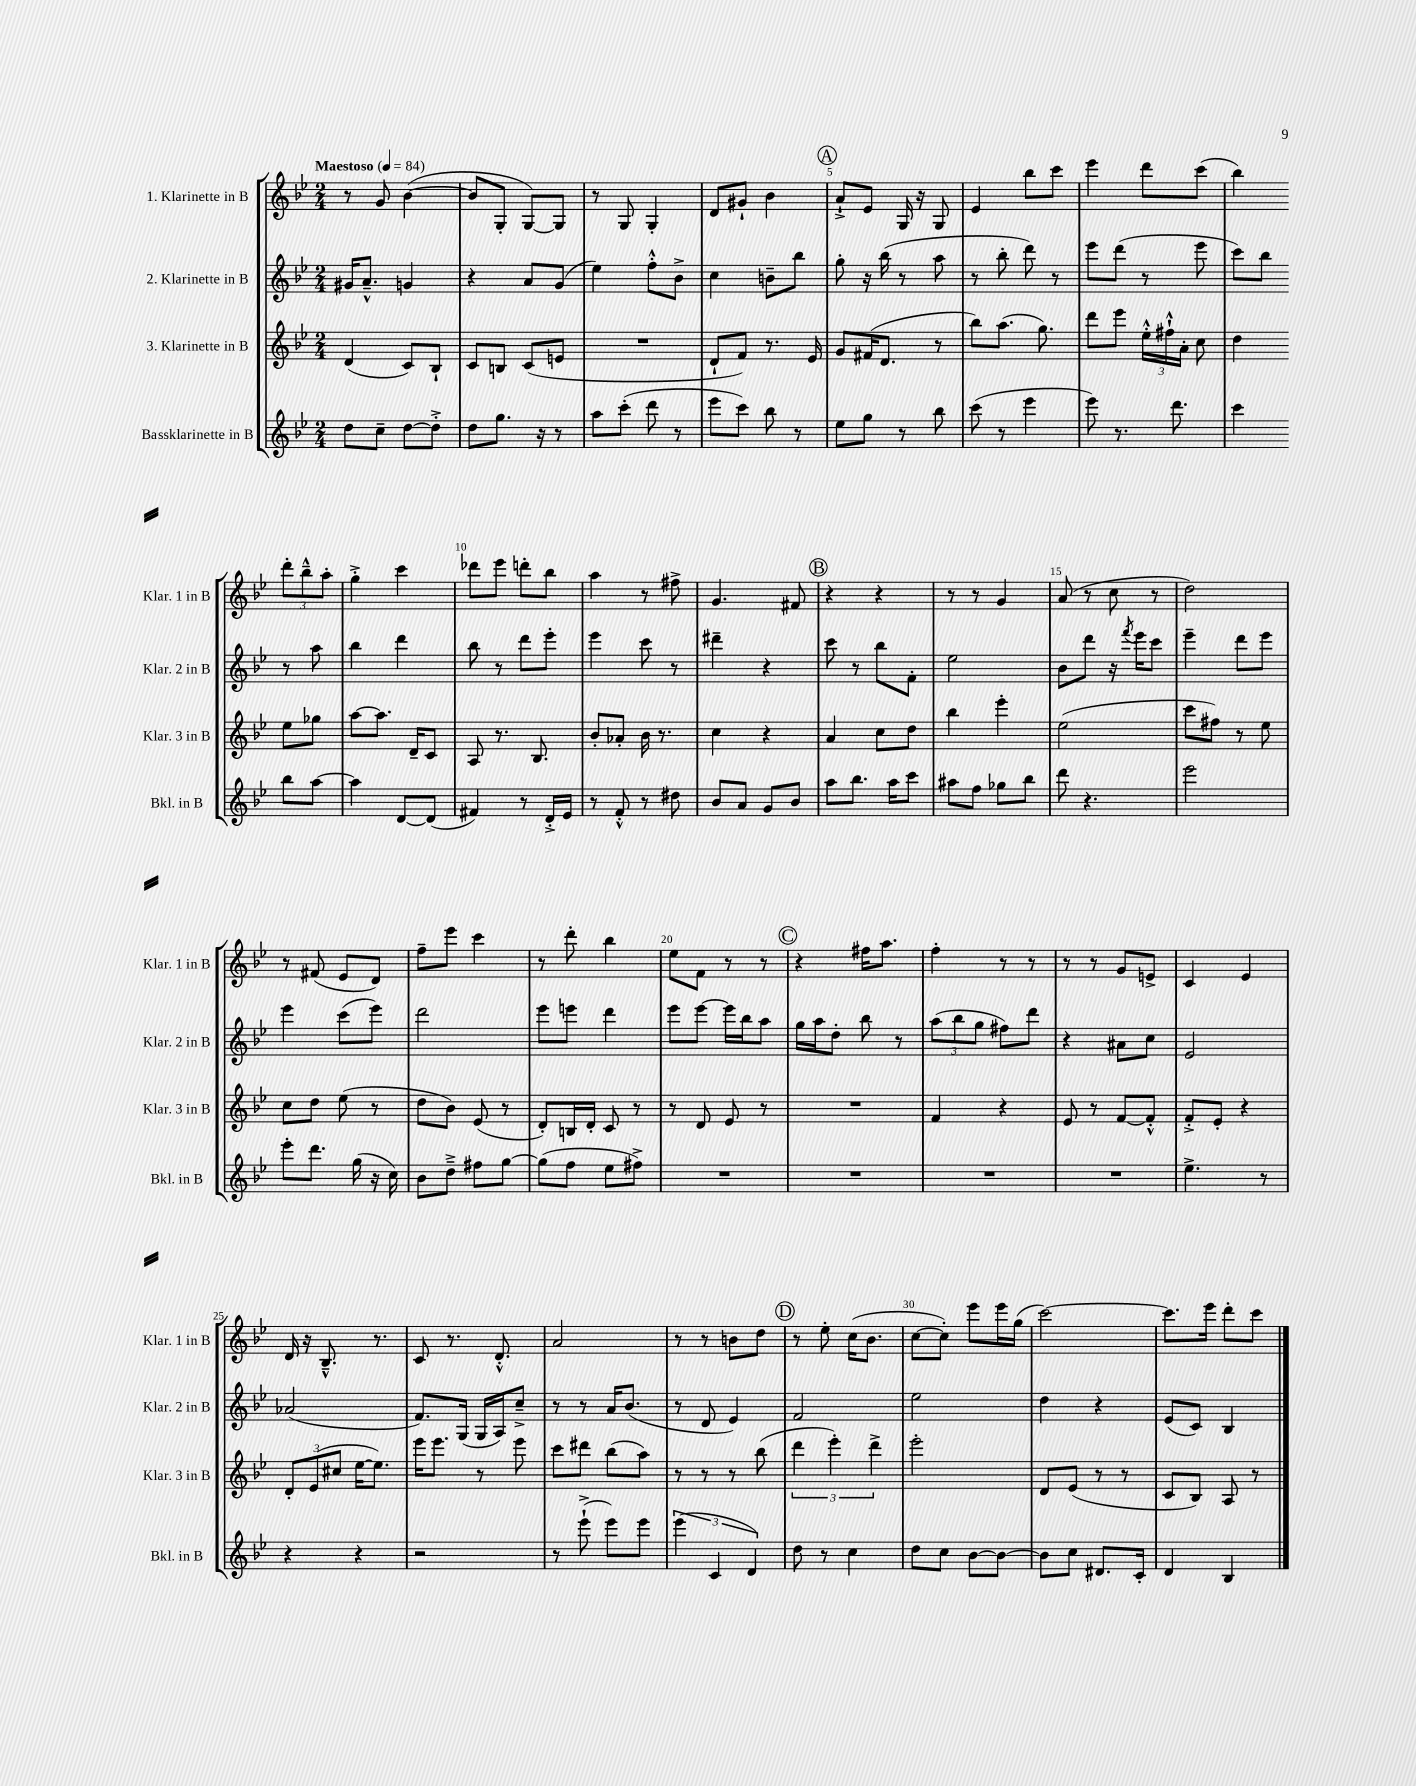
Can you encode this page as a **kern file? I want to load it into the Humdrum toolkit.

**kern	**kern	**kern	**kern
*part4	*part3	*part2	*part1
*staff4	*staff3	*staff2	*staff1
*I"Bassklarinette in B	*I"3. Klarinette in B	*I"2. Klarinette in B	*I"1. Klarinette in B
*I'Bkl. in B	*I'Klar. 3 in B	*I'Klar. 2 in B	*I'Klar. 1 in B
*clefG2	*clefG2	*clefG2	*clefG2
*k[b-e-]	*k[b-e-]	*k[b-e-]	*k[b-e-]
*M2/4	*M2/4	*M2/4	*M2/4
*MM84	*MM84	*MM84	*MM84
=1	=1	=1	=1
!	!	!	!LO:TX:a:B:t=Maestoso
8dd\L	(4d/	16g#X/KL	8r
.	.	8.a~^^/J	.
8cc~\J	.	.	8g/
[8dd\L	8c/L)	4gn/	([4b-\
8dd'^\J]	8B-`/J	.	.
=2	=2	=2	=2
8dd\L	8c/L	4r	8b-/L]
8.gg\J	8Bn/J	.	8G'/J
.	(8c/L	8a/L	[8G/L)
16r	.	.	.
8r	8en/J	(8g/J	8G/J]
=3	=3	=3	=3
8aa\L	2r	4ee-\)	8r
(8ccc'\J	.	.	8G/
8ddd\	.	8ff'^^\L	4G'/
8r	.	8b-^\J	.
=4	=4	=4	=4
8eee-\L	8d`/L	4cc\	8d/L
8ccc\J)	8f/J)	.	8g#X`/J
8bb-\	8.r	8bn~\L	4b-\
8r	.	8bb-\J	.
.	16e-/	.	.
!!LO:REH:place=s1:t=A
=5	=5	=5	=5
8ee-\L	8g/L	8gg'\	8a`^/L
8gg\J	(16f#X/K	16r	8e-/J
.	8.d/J	(16bb-\	.
8r	.	8r	16G/
.	.	.	16r
8bb-\	8r	8aa\	8G/
=6	=6	=6	=6
(8ccc\	8bb-\L)	8r	4e-/
8r	(8.aa\J	8bb-'\	.
4eee-\	.	8ddd\)	8bb-\L
.	8.gg\)	.	.
.	.	8r	8ccc\J
=7	=7	=7	=7
8eee-\)	8ddd\L	8eee-\L	4eee-\
8.r	8eee-\J	(8ddd\J	.
.	24ee-'^^\LL	8r	8ddd\L
.	24ff#X`^^\	.	.
8.ddd\	.	.	.
.	24a'\JJ	.	.
.	8cc\	8eee-\	(8ccc\J
=8	=8	=8	=8
4ccc\	4dd\	8ccc\L)	4bb-\)
.	.	8bb-\J	.
8bb-\L	8ee-\L	8r	12ddd'\L
.	.	.	12bb-~^^\
[8aa\J	8gg-X\J	8aa\	.
.	.	.	12aa'\J
!!LO:LB:g=z
=9	=9	=9	=9
4aa\]	[8aa\L	4bb-\	4gg'^\
.	8.aa\J]	.	.
[8d/L	.	4ddd\	4ccc\
.	16d~/KL	.	.
(8d/J]	8c/J	.	.
=10	=10	=10	=10
4f#X/)	8A/	8bb-\	8ddd-X\L
.	8.r	8r	8eee-\J
8r	.	8ddd\L	8dddn'\L
.	8.B-/	.	.
16d'^/LL	.	8eee-'\J	8bb-\J
16e-/JJ	.	.	.
=11	=11	=11	=11
8r	8b-'/L	4eee-\	4aa\
8f'^^/	8a-X'/J	.	.
8r	16b-\	8ccc\	8r
.	8.r	.	.
8dd#X\	.	8r	8ff#X^\
=12	=12	=12	=12
8b-/L	4cc\	4ddd#X~\	4.g/
8a/J	.	.	.
8g/L	4r	4r	.
8b-/J	.	.	8f#X/
!!LO:REH:place=s1:t=B
=13	=13	=13	=13
8aa\L	4a/	8ccc\	4r
8.bb-\J	.	8r	.
.	8cc\L	8bb-\L	4r
16aa\KL	.	.	.
8ccc\J	8dd\J	8f'\J	.
=14	=14	=14	=14
8aa#X\L	4bb-\	2ee-\	8r
8ff\J	.	.	8r
8gg-X\L	4eee-'\	.	4g/
8bb-\J	.	.	.
=15	=15	=15	=15
8ddd\	(2ee-\	8b-\L	(8a/
4.r	.	8ddd\J	8r
.	.	16r	8cc\
.	.	8qfff/	.
.	.	16eee-\KL	.
.	.	8ccc\J	8r
=16	=16	=16	=16
2eee-\	8ccc\L	4eee-~\	2dd\)
.	8ff#X\J)	.	.
.	8r	8ddd\L	.
.	8ee-\	8eee-\J	.
!!LO:LB:g=z
=17	=17	=17	=17
8eee-'\L	8cc\L	4eee-\	8r
8.ddd\J	8dd\J	.	(8f#X/
.	(8ee-\	(8ccc\L	8e-/L
(16gg\	.	.	.
16r	8r	8eee-\J)	8d/J)
16cc\)	.	.	.
=18	=18	=18	=18
8b-\L	8dd\L	2ddd\	8ff~\L
8dd~^\J	8b-\J)	.	8eee-\J
8ff#X\L	(8e-/	.	4ccc\
[8gg\J	8r	.	.
=19	=19	=19	=19
(8gg\L]	8d'/L)	8eee-\L	8r
8ff\J	16Bn/L	8eeen\J	8ddd'\
.	16d'/JJ	.	.
8ee-\L	8c/	4ddd\	4bb-\
8ff#X^\J)	8r	.	.
=20	=20	=20	=20
2r	8r	8eee-\L	8ee-\L
.	8d/	[8eee-\J	8f\J
.	8e-/	16eee-\LL]	8r
.	.	16bb-\J	.
.	8r	8aa\J	8r
!!LO:REH:place=s1:t=C
=21	=21	=21	=21
2r	2r	16gg\LL	4r
.	.	16aa\J	.
.	.	8dd'\J	.
.	.	8bb-\	16ff#X\KL
.	.	.	8.aa\J
.	.	8r	.
=22	=22	=22	=22
2r	4f/	(12aa\L	4ff'\
.	.	12bb-\	.
.	.	12gg\J	.
.	4r	8ff#X\L)	8r
.	.	8ddd\J	8r
=23	=23	=23	=23
2r	8e-/	4r	8r
.	8r	.	8r
.	[8f/L	8a#X\L	8g/L
.	8f'^^/J]	8cc\J	8en^/J
=24	=24	=24	=24
4.ee-^\	8f'^/L	2e-/	4c/
.	8e-'/J	.	.
.	4r	.	4e-/
8r	.	.	.
!!LO:LB:g=z
=25	=25	=25	=25
4r	12d'/L	(2a-X/	16d/
.	.	.	16r
.	(12e-/	.	.
.	.	.	8.B-~^^/
.	12cc#X/J	.	.
4r	[16ee-\KL	.	.
.	8.ee-\J])	.	8.r
=26	=26	=26	=26
2r	16eee-\KL	8.f/L)	8c/
.	8.eee-\J	.	.
.	.	.	8.r
.	.	(16G/Jk	.
.	8r	16G/LL	.
.	.	16A/J)	8.d'^^/
.	8eee-\	8cc~^/J	.
=27	=27	=27	=27
8r	8ccc\L	8r	2a/
(8eee-`^\	8ddd#X\J	8r	.
8eee-\L)	(8bb-\L	16a/KL	.
.	.	(8.b-/J	.
8eee-\J	8aa\J)	.	.
=28	=28	=28	=28
(6eee-\	8r	8r	8r
.	8r	8d/	8r
6c/	.	.	.
.	8r	4e-/)	8bn\L
6d/)	.	.	.
.	(8bb-\	.	8dd\J
!!LO:REH:place=s1:t=D
=29	=29	=29	=29
8dd\	6ddd\	2f/	8r
8r	.	.	8ee-'\
.	6eee-'\)	.	.
4cc\	.	.	(16cc\KL
.	.	.	8.b-\J
.	6ddd^\	.	.
=30	=30	=30	=30
8dd\L	2eee-'\	2ee-\	[8cc\L
8cc\J	.	.	8cc'\J])
[8b-\L	.	.	8eee-\L
8b-\J_	.	.	16eee-\L
.	.	.	(16gg\JJ
=31	=31	=31	=31
8b-\L]	8d/L	4dd\	[2ccc\)
8cc\J	(8e-/J	.	.
8.d#X/L	8r	4r	.
.	8r	.	.
16c'/Jk	.	.	.
=32	=32	=32	=32
4d/	8c/L	(8e-/L	8.ccc\L]
.	8B-/J)	8c/J)	.
.	.	.	16eee-\Jk
4B-/	8A/	4B-/	8ddd'\L
.	8r	.	8ccc\J
==	==	==	==
*-	*-	*-	*-
